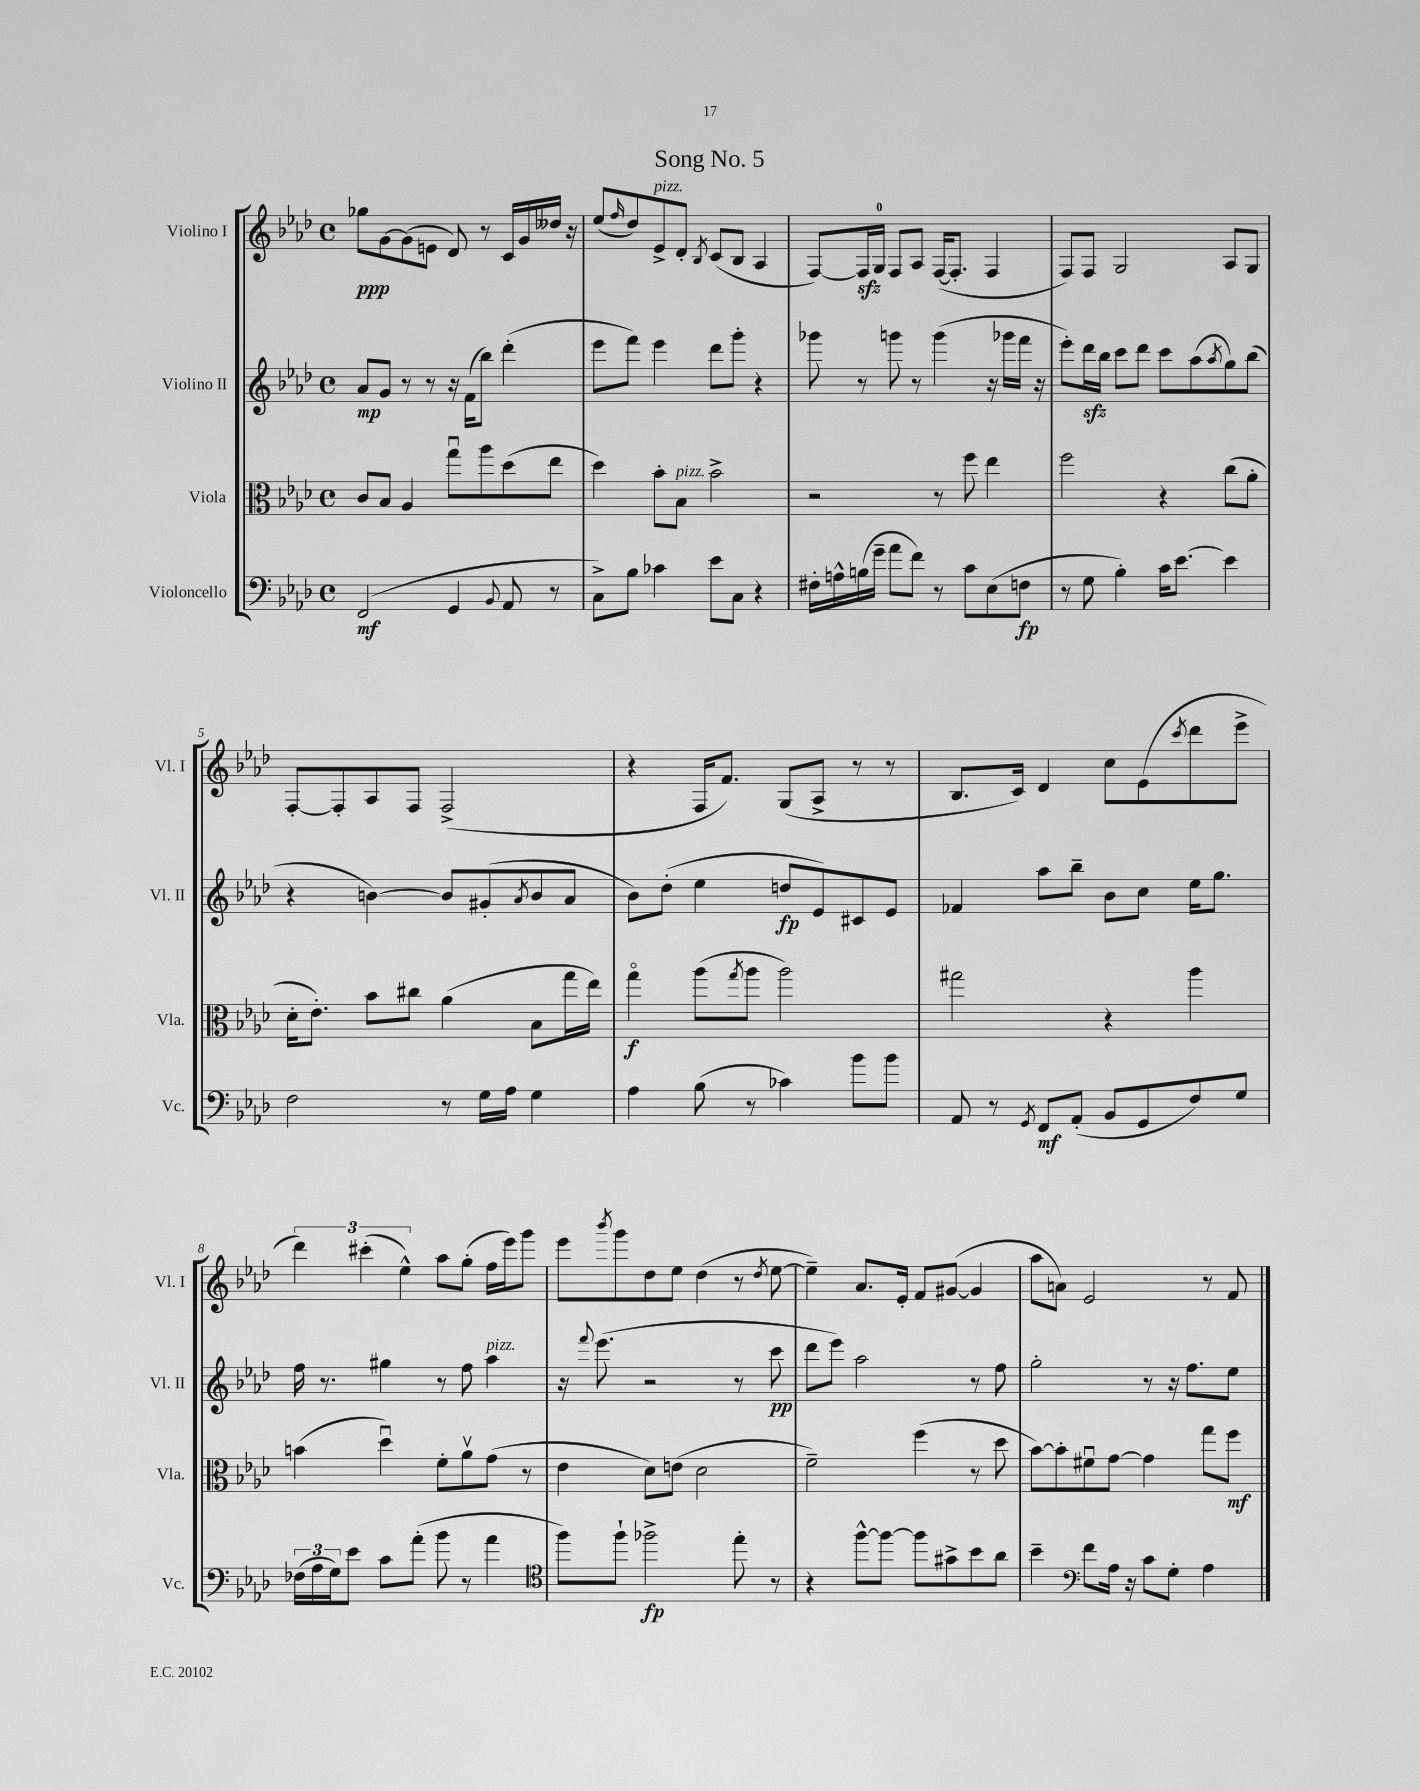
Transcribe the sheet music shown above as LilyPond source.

\header { title = "Song No. 5" }
<<
\new StaffGroup <<
\new Staff = "s0" \with { instrumentName = "Violino I" shortInstrumentName = "Vl. I" } {
    \clef treble \key aes \major \defaultTimeSignature \time 4/4
    ges''8\ppp g'8~ g'8( e'8 des'8) r8 c'16 g'16 deses''16 r16 |
    ees''8( \grace { f''16 } des''8) ees'8->^\markup { \italic "pizz." } des'8-. \acciaccatura { bes8 } c'8( bes8 aes4 |
    f8~) f16\sfz g16-0 f8 aes8 f16~( f8.-. f4 |
    f8) f8 g2 aes8 g8 |
    f8~-. f8-. aes8 f8 f2->( |
    r4 f16 f'8.) g8( aes8-> r8 r8 |
    bes8. c'16) des'4 c''8 ees'8( \acciaccatura { c'''8 } des'''8 ees'''8-> |
    \tuplet 3/2 { des'''4) cis'''4-.( ees''4-^) } aes''8 g''8-.( f''16 ees'''16) g'''8 |
    ees'''8 \acciaccatura { bes'''8 } g'''8 des''8 ees''8 des''4( r8 \acciaccatura { des''8 } ees''8~ |
    ees''4--) aes'8. ees'16-. f'8 gis'8~( gis'4 |
    aes''8 a'8) ees'2 r8 f'8 \bar "|." |
}
\new Staff = "s1" \with { instrumentName = "Violino II" shortInstrumentName = "Vl. II" } {
    \clef treble \key aes \major \defaultTimeSignature \time 4/4
    aes'8\mp g'8 r8 r8 r16 f'16( bes''8) des'''4-.( |
    ees'''8 f'''8) ees'''4 des'''8 g'''8-. r4 |
    ges'''8 r8 g'''8 r8 g'''4( r16 ges'''16 f'''16 r16 |
    ees'''8-.) des'''16\sfz bes''16 c'''8 des'''8 c'''8 aes''8( \acciaccatura { aes''8 } g''8) bes''8( |
    r4 b'4~) b'8 gis'8-.( \acciaccatura { aes'8 } b'8 aes'8 |
    bes'8) des''8-.( ees''4 d''8\fp ees'8) cis'8 ees'8 |
    fes'4 aes''8 bes''8-- bes'8 c''8 ees''16 g''8. |
    f''16 r8. gis''4 r8 f''8 aes''4^\markup { \italic "pizz." } |
    r16 \appoggiatura { f'''8 } ees'''8.( r2 r8 c'''8\pp |
    des'''8 ees'''8) aes''2 r8 f''8 |
    g''2-. r8 r16 f''8. ees''8 \bar "|." |
}
\new Staff = "s2" \with { instrumentName = "Viola" shortInstrumentName = "Vla." } {
    \clef alto \key aes \major \defaultTimeSignature \time 4/4
    c'8 bes8 aes4 g''8\downbow aes''8 des''8( ees''8 |
    des''4) bes'8-. bes8^\markup { \italic "pizz." } bes'2-> |
    r2 r8 f''8 ees''4 |
    f''2 r4 c''8( aes'8-. |
    des'16-. ees'8.-.) bes'8 cis''8 aes'4( bes8 g''16 ees''16) |
    g''4\flageolet\f aes''8( \acciaccatura { g''8 } aes''8 aes''2) |
    gis''2 r4 aes''4 |
    b'4( des''4\downbow) f'8-. aes'8\upbow g'8( r8 |
    ees'4 des'8) e'8( des'2 |
    f'2--) f''4( r8 des''8 |
    bes'8~) bes'8-. fis'8\downbow g'8~ g'4 g''8 f''8\mf \bar "|." |
}
\new Staff = "s3" \with { instrumentName = "Violoncello" shortInstrumentName = "Vc." } {
    \clef bass \key aes \major \defaultTimeSignature \time 4/4
    f,2\mf( g,4 \appoggiatura { bes,8 } aes,8 r8 |
    c8->) bes8 ces'4 ees'8 c8 r4 |
    fis16-. a16-^ b16( g'16-- aes'8 f'8) r8 c'8 ees8( f8\fp |
    r8 g8 bes4-.) c'16 ees'8.~ ees'4 |
    f2 r8 g16 aes16 g4 |
    aes4 bes8( r8 ces'4) bes'8 bes'8 |
    aes,8 r8 \acciaccatura { g,8 } f,8\mf aes,8-.( bes,8 g,8 f8) g8 |
    \tuplet 3/2 { fes16( aes16 g16) } ees'8 c'8 aes'8-.( bes'8 r8 aes'4 |
    \clef tenor f''8) f''8-! fes''2->\fp ees''8-. r8 |
    r4 f''8~-^ f''8~ f''8 gis'8-> bes'8 aes'8 |
    bes'4-- \clef bass f'8 aes16 r16 c'8 g8-. aes4 \bar "|." |
}
>>
>>
